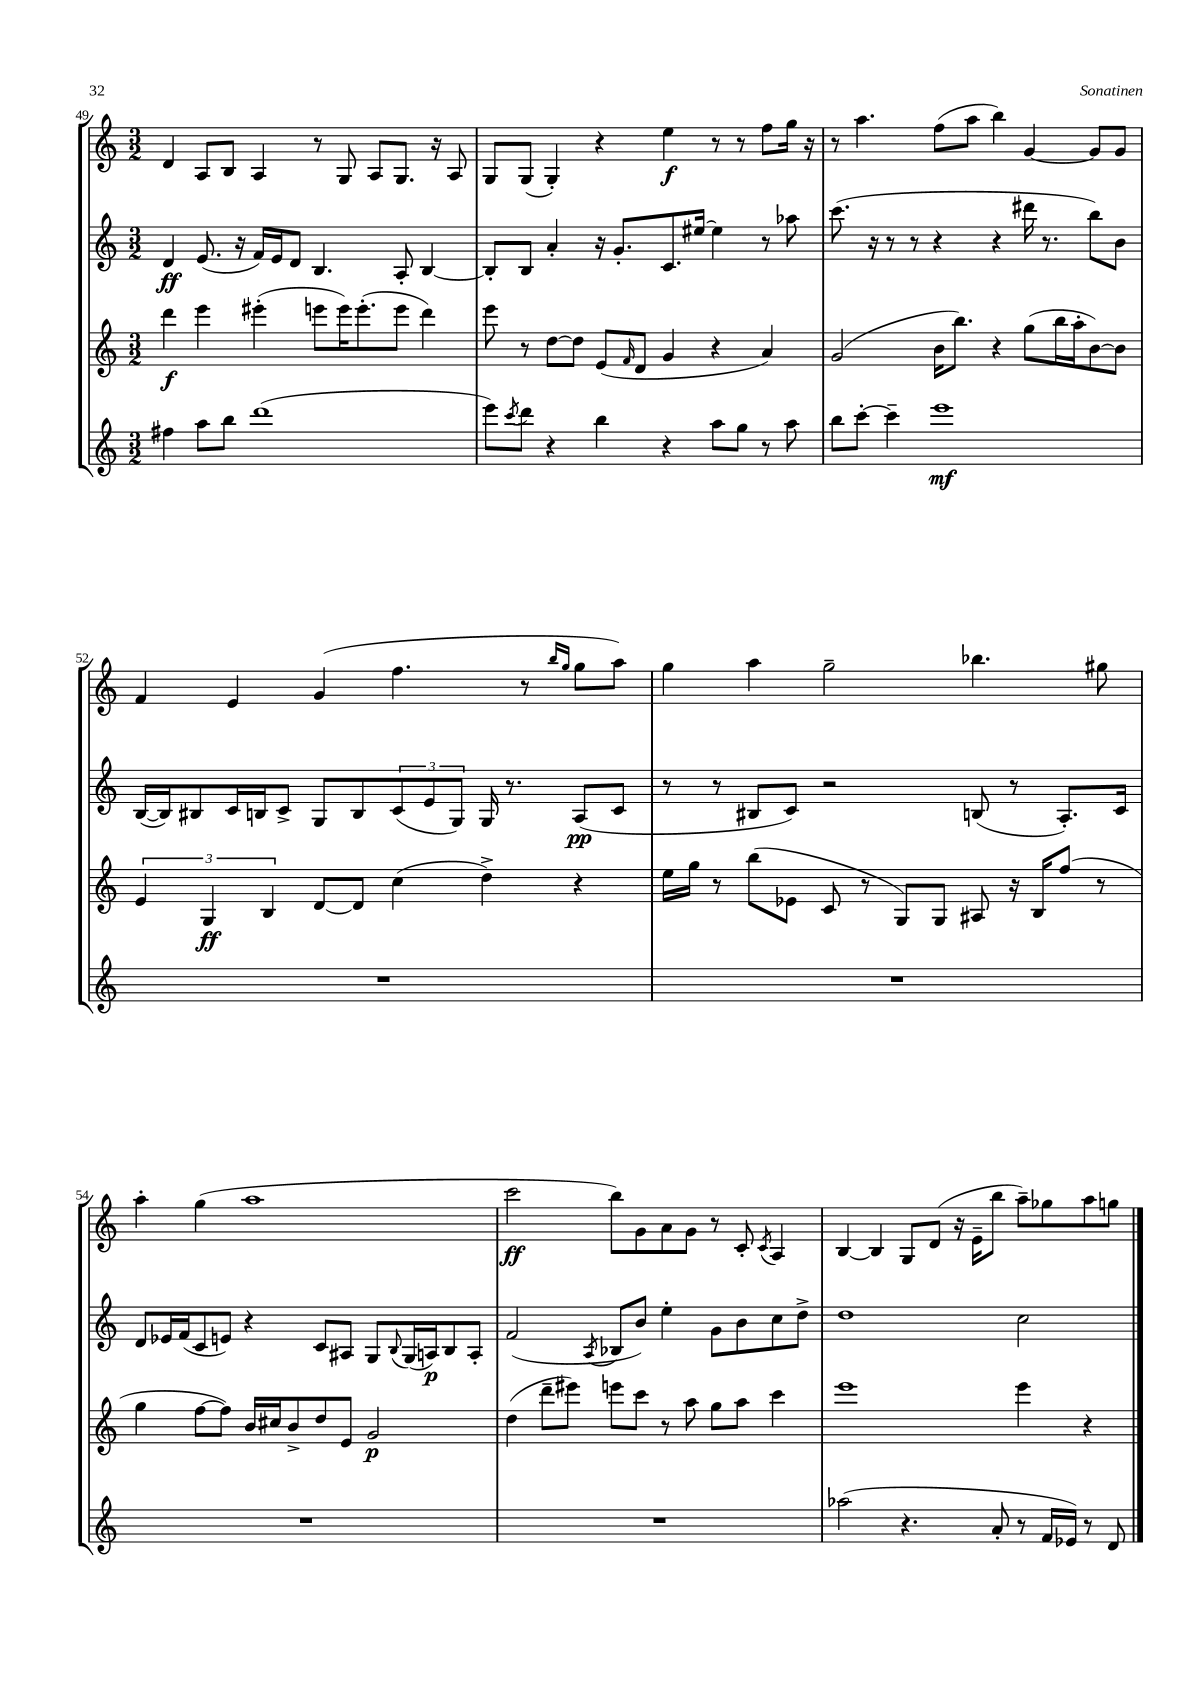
<<
\new StaffGroup <<
\new Staff = "s0" {
    \clef treble \key c \major \numericTimeSignature \time 3/2
    d'4 a8 b8 a4 r8 g8 a8 g8. r16 a8 |
    g8 g8( g4-.) r4 e''4\f r8 r8 f''8 g''16 r16 |
    r8 a''4. f''8( a''8 b''4) g'4~ g'8 g'8 |
    f'4 e'4 g'4( f''4. r8 \grace { b''16 g''16 } g''8 a''8) |
    g''4 a''4 g''2-- bes''4. gis''8 |
    a''4-. g''4( a''1 |
    c'''2\ff b''8) g'8 a'8 g'8 r8 c'8-. \acciaccatura { c'8 } a4 |
    b4~ b4 g8 d'8( r16 e'16-- b''8 a''8--) ges''8 a''8 g''8 \bar "|." |
}
\new Staff = "s1" {
    \clef treble \key c \major \numericTimeSignature \time 3/2
    d'4\ff e'8.( r16 f'16) e'16 d'8 b4. a8-. b4~ |
    b8-. b8 a'4-. r16 g'8.-. c'8. eis''16~ eis''4 r8 aes''8 |
    c'''8.( r16 r8 r8 r4 r4 dis'''16 r8. b''8) b'8 |
    b16~( b16) bis8 c'16 b16 c'8-> g8 b8 \tuplet 3/2 { c'8( e'8 g8) } g16 r8. a8\pp( c'8 |
    r8 r8 bis8 c'8) r2 b8( r8 a8.-.) c'16 |
    d'8 ees'16 f'16( c'8 e'8) r4 c'8 ais8 g8 \appoggiatura { b8 } g16( a16\p) b8 a8-. |
    f'2( \acciaccatura { a8 } bes8 b'8) e''4-. g'8 b'8 c''8 d''8-> |
    d''1 c''2 \bar "|." |
}
\new Staff = "s2" {
    \clef treble \key c \major \numericTimeSignature \time 3/2
    d'''4\f e'''4 eis'''4-.( e'''8 e'''16) e'''8.-.( e'''8 d'''4) |
    e'''8 r8 d''8~ d''8 e'8( \grace { f'16 } d'8 g'4 r4 a'4) |
    g'2( b'16 b''8.) r4 g''8( b''16 a''16-. b'8~) b'8 |
    \tuplet 3/2 { e'4 g4\ff b4 } d'8~ d'8 c''4( d''4->) r4 |
    e''16 g''16 r8 b''8( ees'8 c'8 r8 g8) g8 ais8 r16 b16 f''8( r8 |
    g''4 f''8~ f''8) b'16 cis''16 b'8-> d''8 e'8 g'2\p |
    d''4( d'''8-- eis'''8) e'''8 c'''8 r8 a''8 g''8 a''8 c'''4 |
    e'''1 e'''4 r4 \bar "|." |
}
\new Staff = "s3" {
    \clef treble \key c \major \numericTimeSignature \time 3/2
    fis''4 a''8 b''8 d'''1( |
    e'''8) \acciaccatura { c'''8 } d'''8 r4 b''4 r4 a''8 g''8 r8 a''8 |
    b''8 c'''8~-. c'''4-- e'''1\mf |
    R1. |
    R1. |
    R1. |
    R1. |
    aes''2( r4. a'8-. r8 f'16 ees'16) r8 d'8 \bar "|." |
}
>>
>>
\layout { \context { \Score currentBarNumber = #49 } }
